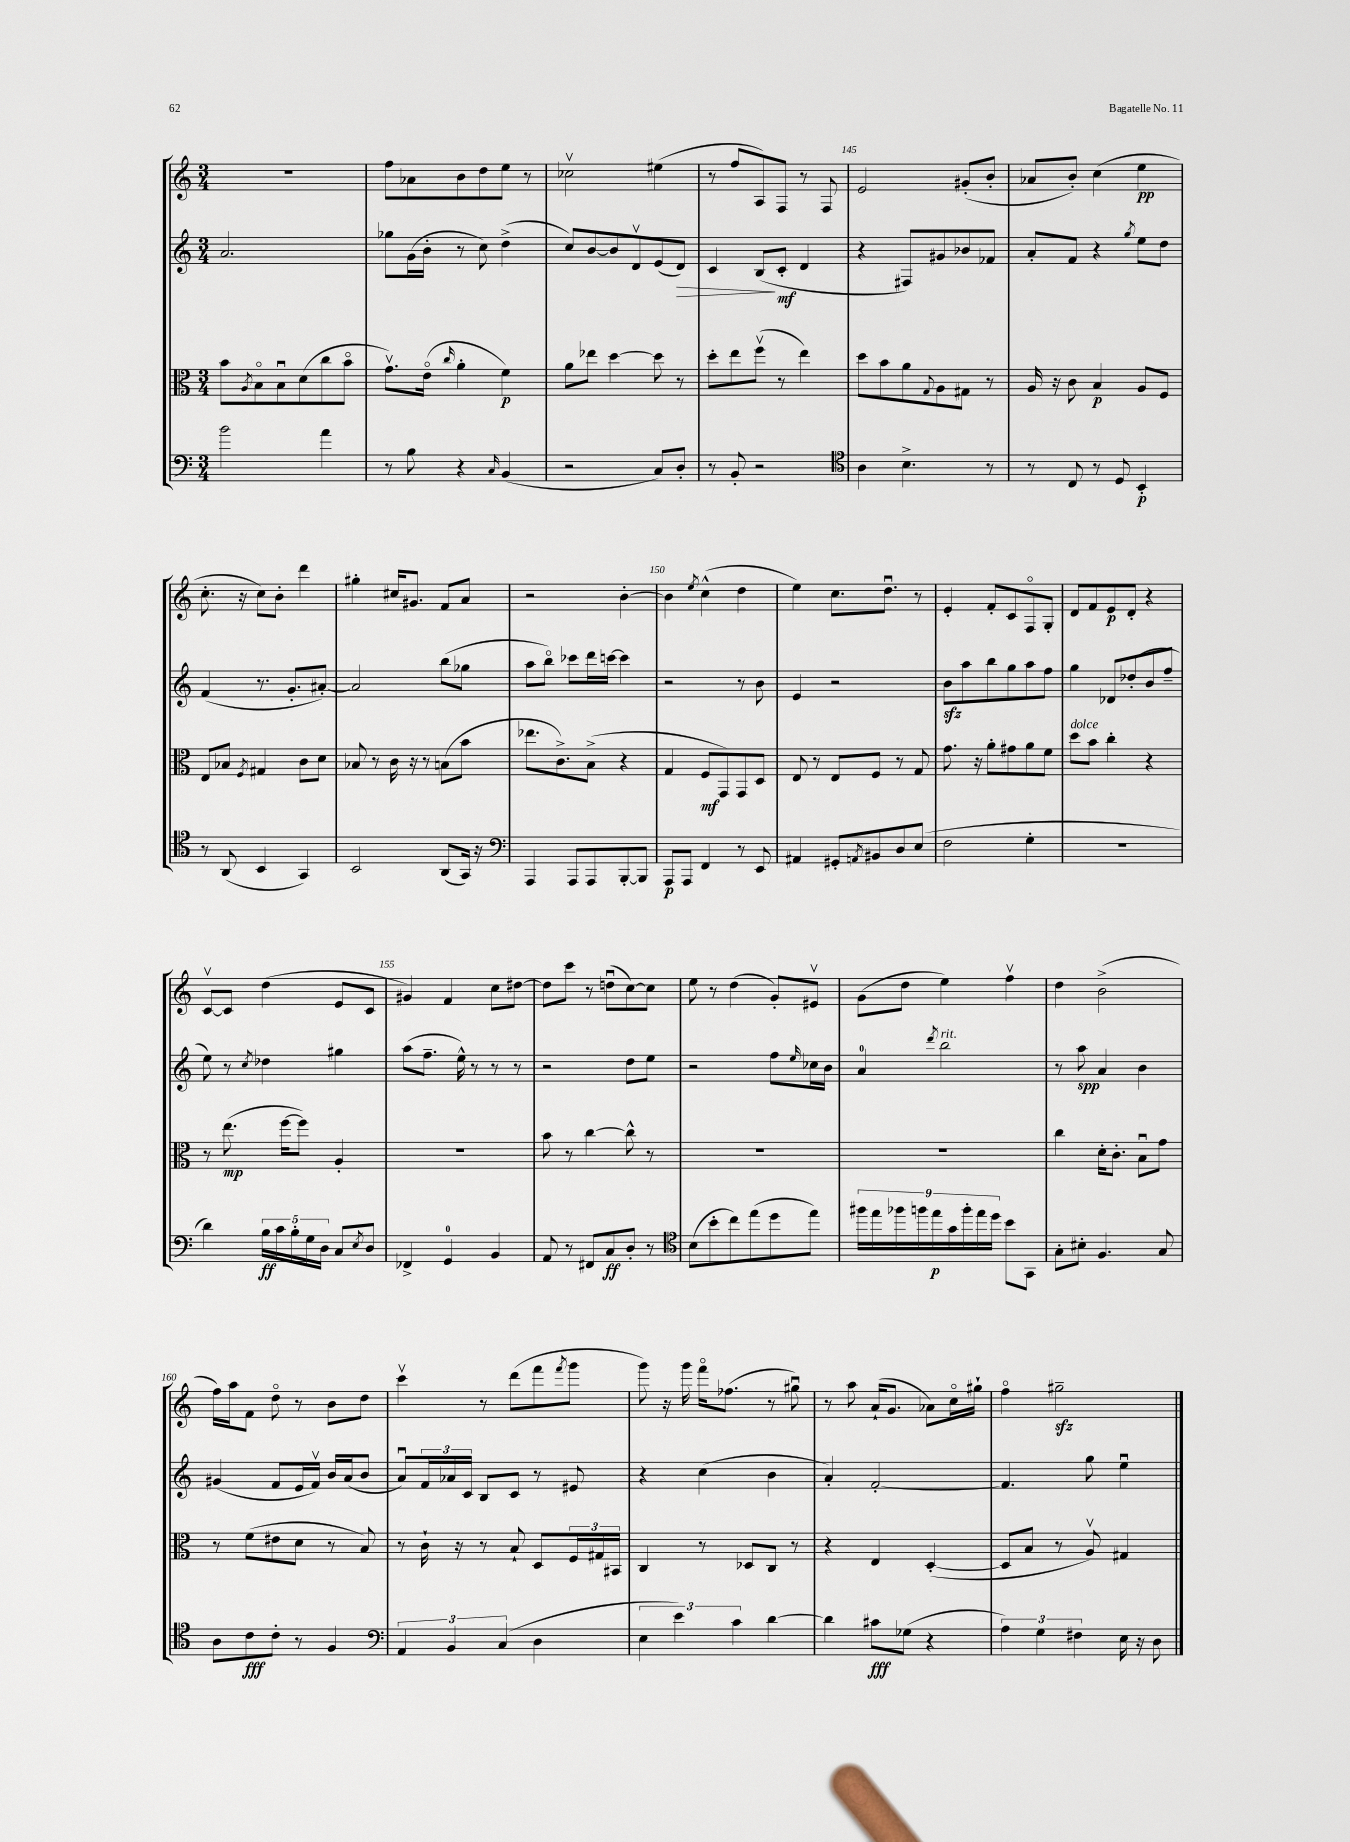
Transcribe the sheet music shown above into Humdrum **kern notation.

**kern	**dynam	**kern	**dynam	**kern	**dynam	**kern	**dynam
*part4	*part4	*part3	*part3	*part2	*part2	*part1	*part1
*staff4	*staff4	*staff3	*staff3	*staff2	*staff2	*staff1	*staff1
*clefF4	*	*clefC3	*	*clefG2	*	*clefG2	*
*k[]	*	*k[]	*	*k[]	*	*k[]	*
*M3/4	*	*M3/4	*	*M3/4	*	*M3/4	*
=141	=141	=141	=141	=141	=141	=141	=141
2b\	.	8b\L	.	2.a/	.	2.r	.
.	.	8qA/	.	.	.	.	.
.	.	8B\	.	.	.	.	.
.	.	8Bu\	.	.	.	.	.
.	.	(8d\	.	.	.	.	.
4a\	.	8cc\	.	.	.	.	.
.	.	8b\J	.	.	.	.	.
=142	=142	=142	=142	=142	=142	=142	=142
8r	.	8.gv\L)	.	8gg-X\L	.	8ff\L	.
8B\	.	.	.	(16g\L	.	8a-X\	.
.	.	(16e\Jk	.	16b'\JJ	.	.	.
.	.	16qqcc/	.	.	.	.	.
4r	.	4a'\	.	8r	.	8b\	.
.	.	.	.	8cc\)	.	8dd\	.
16qqC/	.	.	.	.	.	.	.
(4BB/	.	4f\)	p	(4dd^\	.	8ee\J	.
.	.	.	.	.	.	8r	.
=143	=143	=143	=143	=143	=143	=143	=143
2r	.	8a\L	.	8cc/L)	.	2cc-Xv\	.
.	.	8ee-X\J	.	[8b/	.	.	.
.	.	[4dd\	.	8b/]	.	.	.
.	.	.	.	8dv/	.	.	.
8C/L)	.	8dd\]	.	(8e/	.	(4ee#X\	.
!	!	!	!	!	!LO:HP:b	!	!
8D'/J	.	8r	.	8d/J)	>	.	.
=144	=144	=144	=144	=144	=144	=144	=144
8r	.	8dd'\L	.	4c/	.	8r	.
8BB'/	.	8ee\	.	.	.	8ff/L	.
2r	.	(8ffv\J	.	(8B/L	.	8A/)	.
.	.	8r	.	8c'/J	] mf	8F/J	.
.	.	4ee\)	.	4d/	.	8r	.
.	.	.	.	.	.	8F/	.
=145	=145	=145	=145	=145	=145	=145	=145
*clefC4	*	*	*	*	*	*	*
4A\	.	8dd\L	.	4r	.	2e/	.
.	.	8b\	.	.	.	.	.
4.B^\	.	8a\	.	8F#X/L)	.	.	.
.	.	8qqG/	.	.	.	.	.
.	.	8A\	.	8g#X/	.	.	.
.	.	8G#X\J	.	8b-X/	.	(8g#X'/L	.
8r	.	8r	.	8f-X/J	.	8b'/J	.
=146	=146	=146	=146	=146	=146	=146	=146
8r	.	16A/	.	8a'/L	.	8a-X/L	.
.	.	16r	.	.	.	.	.
8C/	.	8c\	.	8f/J	.	8b'/J)	.
8r	.	4B/	p	4r	.	(4cc\	.
8D/	.	.	.	.	.	.	.
.	.	.	.	8qgg/	.	.	.
4BB'/	p	8A/L	.	8ee\L	.	4ee\	pp
.	.	8F/J	.	8dd\J	.	.	.
!!LO:LB:g=z
=147	=147	=147	=147	=147	=147	=147	=147
8r	.	8E/L	.	(4f/	.	8.cc'\	.
(8AA/	.	8B-X/J	.	.	.	.	.
.	.	.	.	.	.	16r	.
.	.	8qF/	.	.	.	.	.
4BB/	.	4G#X/	.	8.r	.	8cc\L)	.
.	.	.	.	.	.	8b'\J	.
.	.	.	.	8.g'/L	.	.	.
4GG/)	.	8c\L	.	.	.	4ddd\	.
.	.	8d\J	.	[8a#X'/J)	.	.	.
=148	=148	=148	=148	=148	=148	=148	=148
2BB/	.	8B-X/	.	2a#/]	.	4gg#X'\	.
.	.	8r	.	.	.	.	.
.	.	16c\	.	.	.	16cc#X/KL	.
.	.	16r	.	.	.	8.g#X/J	.
.	.	8r	.	.	.	.	.
(8AA/L	.	(8Bn\L	.	(8bb\L	.	8f/L	.
16GG/Jk)	.	8b\J	.	8gg-X\J	.	8a/J	.
16r	.	.	.	.	.	.	.
=149	=149	=149	=149	=149	=149	=149	=149
*clefF4	*	*	*	*	*	*	*
4AAA/	.	8.ee-X\L	.	8aa\L	.	2r	.
.	.	.	.	8bb\J)	.	.	.
.	.	8.c^\)	.	.	.	.	.
8AAA/L	.	.	.	8ccc-X\L	.	.	.
8AAA/	.	(8B^\J	.	16ddd\L	.	.	.
.	.	.	.	[16cccn\JJ	.	.	.
[8BBB'/	.	4r	.	4ccc\]	.	[4b'\	.
8BBB/J]	.	.	.	.	.	.	.
=150	=150	=150	=150	=150	=150	=150	=150
8AAA/L	p	4G/	.	2r	.	4b\]	.
8AAA/J	.	.	.	.	.	.	.
.	.	.	.	.	.	8qee/	.
4FF/	.	8F/L	mf	.	.	(4cc^^\	.
.	.	8GG/)	.	.	.	.	.
8r	.	8GG/	.	8r	.	4dd\	.
8EE/	.	8D/J	.	8b\	.	.	.
=151	=151	=151	=151	=151	=151	=151	=151
4AA#X/	.	8E/	.	4e/	.	4ee\)	.
.	.	8r	.	.	.	.	.
8GG#X'/L	.	8E/L	.	2r	.	8.cc\L	.
8qAAn/	.	.	.	.	.	.	.
8BB#X/	.	8F/J	.	.	.	.	.
.	.	.	.	.	.	8.ddu\J	.
8D/	.	8r	.	.	.	.	.
(8E/J	.	8G/	.	.	.	8r	.
=152	=152	=152	=152	=152	=152	=152	=152
2F\	.	8.g\	.	8bzz\L	.	4e'/	.
.	.	.	.	8aa\	.	.	.
.	.	16r	.	.	.	.	.
.	.	8a'\L	.	8bb\	.	8f'/L	.
.	.	8g#X\	.	8gg\	.	8c/	.
4G'\	.	8a\	.	8aa\	.	8F/	.
.	.	8f\J	.	8ff\J	.	8G'/J	.
=153	=153	=153	=153	=153	=153	=153	=153
!	!	!LO:TX:a:i:t=dolce	!	!	!	!	!
2.r	.	8dd\L	.	4gg\	.	8d/L	.
.	.	8b\J	.	.	.	8f/	.
.	.	4cc'\	.	8d-X/L	.	8e/	p
.	.	.	.	(8dd-X'/	.	8d'/J	.
.	.	4r	.	8b/	.	4r	.
.	.	.	.	8ff~/J	.	.	.
!!LO:LB:g=z
=154	=154	=154	=154	=154	=154	=154	=154
4d\)	.	8r	.	8ee\)	.	[8cv/L	.
.	.	(8.ee\	mp	8r	.	8c/J]	.
.	.	.	.	8qcc/	.	.	.
20B\LL	ff	.	.	4dd-X\	.	(4dd\	.
20c\	.	.	.	.	.	.	.
.	.	[16ff\KL	.	.	.	.	.
20B'\	.	.	.	.	.	.	.
.	.	8ff\J])	.	.	.	.	.
20G\	.	.	.	.	.	.	.
20D\JJ	.	.	.	.	.	.	.
8C/L	.	4A'/	.	4gg#X\	.	8e/L	.
8qE/	.	.	.	.	.	.	.
8D/J	.	.	.	.	.	8c/J	.
=155	=155	=155	=155	=155	=155	=155	=155
4FF-X^/	.	2.r	.	(8aa\L	.	4g#X/)	.
.	.	.	.	8.ff~\J	.	.	.
4GG/	.	.	.	.	.	4f/	.
.	.	.	.	16ee^^\)	.	.	.
.	.	.	.	8r	.	.	.
4BB/	.	.	.	8r	.	8cc\L	.
.	.	.	.	8r	.	[8dd#X\J	.
=156	=156	=156	=156	=156	=156	=156	=156
8AA/	.	8b\	.	2r	.	8dd#\L]	.
8r	.	8r	.	.	.	8ccc\J	.
8FF#X/L	.	[4cc\	.	.	.	8r	.
8C/	ff	.	.	.	.	(8ddnu\L	.
8D'/J	.	8cc^^\]	.	8dd\L	.	[8cc\)	.
8r	.	8r	.	8ee\J	.	8cc\J]	.
=157	=157	=157	=157	=157	=157	=157	=157
*clefC4	*	*	*	*	*	*	*
(8B\L	.	2.r	.	2r	.	8ee\	.
8b'\	.	.	.	.	.	8r	.
8cc\)	.	.	.	.	.	(4dd\	.
(8ee\	.	.	.	.	.	.	.
8dd\	.	.	.	8ff\L	.	8g'/L)	.
.	.	.	.	16qqee/	.	.	.
8ee\J)	.	.	.	16cc-X\L	.	8e#Xv/J	.
.	.	.	.	16b\JJ	.	.	.
=158	=158	=158	=158	=158	=158	=158	=158
18ff#X\LL	.	2.r	.	4a/	.	(8g\L	.
18ee\	.	.	.	.	.	.	.
18ff-X\	.	.	.	.	.	.	.
.	.	.	.	.	.	8dd\J	.
18ffn\	.	.	.	.	.	.	.
18ee\	p	.	.	.	.	.	.
.	.	.	.	8qddd/	.	.	.
!	!	!	!	!LO:TX:a:i:t=rit.	!	!	!
.	.	.	.	2bb\	.	4ee\)	.
18g\	.	.	.	.	.	.	.
18ff'\	.	.	.	.	.	.	.
18ee\	.	.	.	.	.	.	.
18dd\JJ	.	.	.	.	.	.	.
8b\L	.	.	.	.	.	4ffv\	.
8GG\J	.	.	.	.	.	.	.
=159	=159	=159	=159	=159	=159	=159	=159
8G'\L	.	4cc\	.	8r	.	4dd\	.
8B#X'\J	.	.	.	8aa\	spp	.	.
4.F/	.	16d'\KL	.	4a/	.	(2b^\	.
.	.	8.c'\J	.	.	.	.	.
.	.	8Bu\L	.	4b\	.	.	.
8G/	.	8g\J	.	.	.	.	.
!!LO:LB:g=z
=160	=160	=160	=160	=160	=160	=160	=160
8A\L	.	8r	.	(4g#X/	.	16ff\LL)	.
.	.	.	.	.	.	16aa\J	.
8c\	fff	(8f\L	.	.	.	8f\J	.
8c'\J	.	8e#X\	.	8f/L	.	8dd\	.
8r	.	8d\J	.	16e/L	.	8r	.
.	.	.	.	16fv/JJ)	.	.	.
4F/	.	8r	.	16b/LL	.	8b\L	.
.	.	.	.	(16a/J	.	.	.
.	.	8B/)	.	8b/J	.	8dd\J	.
=161	=161	=161	=161	=161	=161	=161	=161
*clefF4	*	*	*	*	*	*	*
6AA/	.	8r	.	8au/L)	.	4cccv\	.
.	.	16c`\	.	24f/L	.	.	.
6BB/	.	.	.	24a-X/	.	.	.
.	.	16r	.	.	.	.	.
.	.	.	.	24c/JJ	.	.	.
.	.	8r	.	8B/L	.	8r	.
(6C/	.	.	.	.	.	.	.
.	.	8B`/	.	8c/J	.	(8ddd\L	.
4D\	.	8D/L	.	8r	.	8fff\	.
.	.	.	.	.	.	8qfff/	.
.	.	24F/L	.	8e#X/	.	8ggg\J	.
.	.	24G#X/	.	.	.	.	.
.	.	24BB#X/JJ	.	.	.	.	.
=162	=162	=162	=162	=162	=162	=162	=162
6E\	.	4C/	.	4r	.	8ggg\)	.
.	.	.	.	.	.	16r	.
6e\)	.	.	.	.	.	.	.
.	.	.	.	.	.	16ggg\	.
.	.	8r	.	(4cc\	.	16fff\KL	.
.	.	.	.	.	.	(8.ff-X\J	.
6c\	.	.	.	.	.	.	.
.	.	8D-X/L	.	.	.	.	.
[4d\	.	8C/J	.	4b\	.	8r	.
.	.	8r	.	.	.	8gg#Xu\)	.
=163	=163	=163	=163	=163	=163	=163	=163
4d\]	.	4r	.	4a'/)	.	8r	.
.	.	.	.	.	.	8aa\	.
8c#X\L	fff	4E/	.	[2f'/	.	(16a`/KL	.
.	.	.	.	.	.	8.g/J	.
(8G-X\J	.	.	.	.	.	.	.
4r	.	([4D'/	.	.	.	8a-X\L)	.
.	.	.	.	.	.	16cc\L	.
.	.	.	.	.	.	16gg#X`\JJ	.
=164	=164	=164	=164	=164	=164	=164	=164
6A\)	.	8D/L]	.	4.f/]	.	4ff\	.
.	.	8B/J	.	.	.	.	.
6G\	.	.	.	.	.	.	.
.	.	8r	.	.	.	2gg#Xzz~\	.
6F#X\	.	.	.	.	.	.	.
.	.	8Av/)	.	8gg\	.	.	.
16E\	.	4G#X/	.	4eeu\	.	.	.
16r	.	.	.	.	.	.	.
8D\	.	.	.	.	.	.	.
==	==	==	==	==	==	==	==
*-	*-	*-	*-	*-	*-	*-	*-
